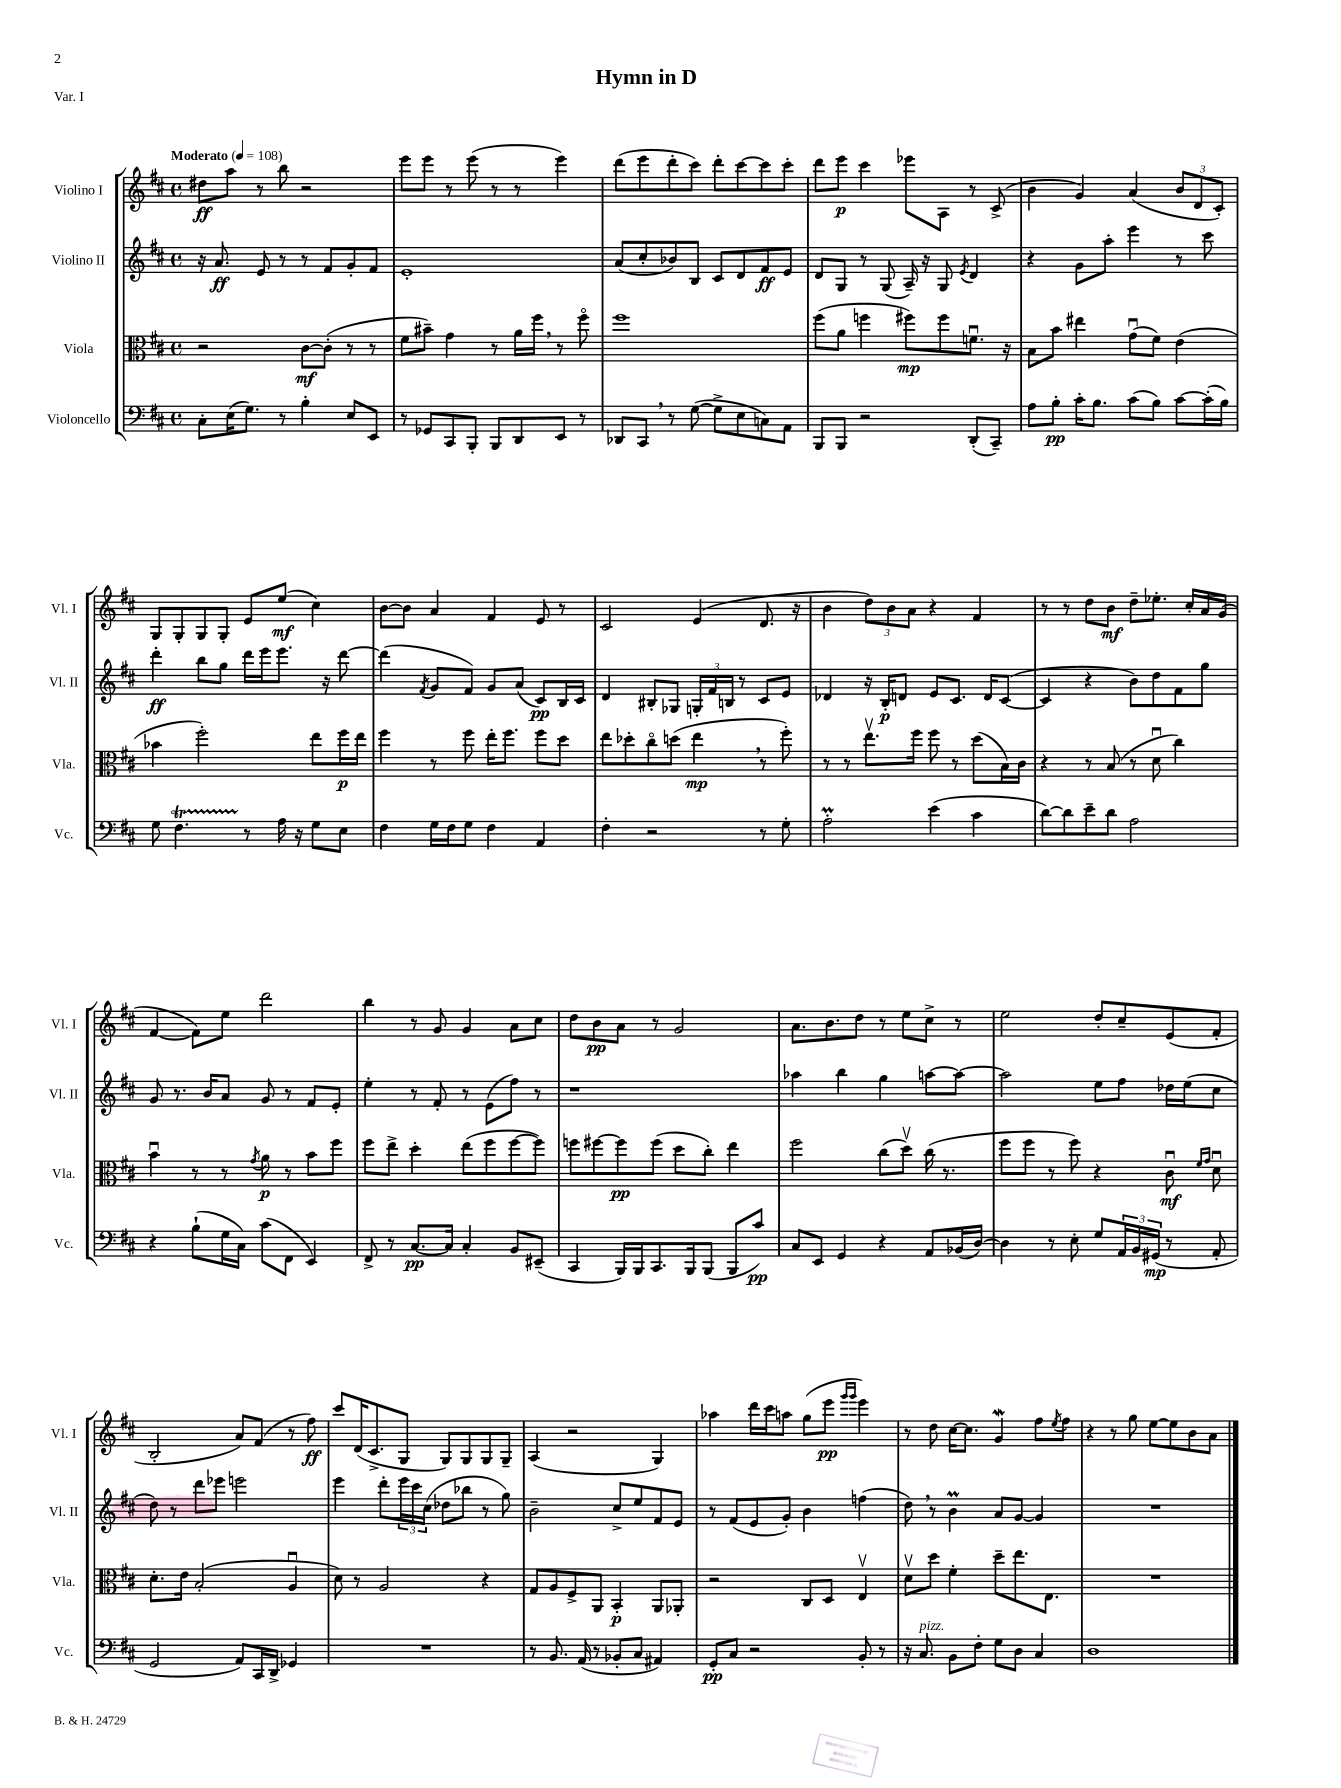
\header { title = "Hymn in D" piece = "Var. I" }
<<
\new StaffGroup <<
\new Staff = "s0" \with { instrumentName = "Violino I" shortInstrumentName = "Vl. I" } {
    \clef treble \key d \major \defaultTimeSignature \time 4/4 \tempo "Moderato" 4 = 108
    dis''8\ff a''8 r8 b''8 r2 |
    e'''8 e'''8 r8 e'''8( r8 r8 e'''4) |
    d'''8( e'''8 d'''8-. cis'''8) d'''8-. cis'''8~ cis'''8 cis'''8-. |
    d'''8 e'''8\p cis'''4 ees'''8 a8 r8 cis'8->( |
    b'4 g'4) a'4( \tuplet 3/2 { b'8 d'8 cis'8-.) } |
    g8 g8-. g8 g8-. e'8 e''8\mf( cis''4) |
    b'8~ b'8 a'4 fis'4 e'8 r8 |
    cis'2 e'4( d'8. r16 |
    b'4 \tuplet 3/2 { d''8) b'8 a'8 } r4 fis'4 |
    r8 r8 d''8 b'8\mf d''8-- ees''8.-. cis''16-. a'16 g'16( |
    fis'4~ fis'8) e''8 d'''2 |
    b''4 r8 g'8 g'4 a'8 cis''8 |
    d''8 b'8\pp a'8 r8 g'2 |
    a'8. b'8. d''8 r8 e''8 cis''8-> r8 |
    e''2 d''8-. cis''8-- e'8( fis'8-. |
    b2-. a'8) fis'8( r8 fis''8\ff) |
    cis'''8 d'16( cis'8.-> g8 g8) g8 g8 g8-- |
    a4( r2 g4) |
    aes''4 d'''16 cis'''16 a''8 g''8( e'''8\pp \grace { g'''16 g'''16 } e'''4) |
    r8 d''8 cis''16~ cis''8. g'4\mordent fis''8 \acciaccatura { e''8 } fis''8 |
    r4 r8 g''8 e''8~ e''8 b'8 a'8 \bar "|." |
}
\new Staff = "s1" \with { instrumentName = "Violino II" shortInstrumentName = "Vl. II" } {
    \clef treble \key d \major \defaultTimeSignature \time 4/4
    r16 a'8.\ff e'8 r8 r8 fis'8 g'8-. fis'8 |
    e'1-. |
    a'8( cis''8-. bes'8) b8 cis'8 d'8 fis'8\ff e'8 |
    d'8 g8 r8 g8( a16--) r16 g8 \acciaccatura { e'8 } d'4 |
    r4 g'8 a''8-. e'''4 r8 cis'''8 |
    d'''4-.\ff b''8 g''8 d'''16 e'''16 e'''8. r16 d'''8~ |
    d'''4( \acciaccatura { fis'8 } g'8 fis'8) g'8 a'8( cis'8\pp) b16 cis'16 |
    d'4 bis8-. ges8 \tuplet 3/2 { g16-. fis'16 b16 } r8 cis'8 e'8 |
    des'4 r16 b16-.\p d'8 e'8 cis'8. d'16 cis'8~( |
    cis'4 r4 b'8) d''8 fis'8 g''8 |
    g'8 r8. b'16 a'8 g'8 r8 fis'8 e'8-. |
    e''4-. r8 fis'8-. r8 e'8( fis''8) r8 |
    r1 |
    aes''4 b''4 g''4 a''8~ a''8~ |
    a''2 e''8 fis''8 des''16 e''16( cis''8 |
    d''8) r8 d'''8 ees'''8 e'''2 |
    e'''4 d'''8-. \tuplet 3/2 { e'''16 cis'''16 cis''16( } des''8 bes''8 r8 g''8) |
    b'2-- cis''8-> e''8 fis'8 e'8 |
    r8 fis'8( e'8 g'8-.) b'4 f''4( |
    d''8) \breathe r8 b'4\prall a'8 g'8~ g'4 |
    R1 \bar "|." |
}
\new Staff = "s2" \with { instrumentName = "Viola" shortInstrumentName = "Vla." } {
    \clef alto \key d \major \defaultTimeSignature \time 4/4
    r2 cis'8~\mf cis'8-.( r8 r8 |
    fis'8 bis'8--) g'4 r8 a'16 fis''16 \breathe r8 fis''8\flageolet |
    fis''1 |
    fis''8( a'8 f''4 fis''8\mp) fis''8 f'8.\downbow r16 |
    b8 b'8 eis''4 g'8\downbow( fis'8) e'4( |
    bes'4 fis''2-.) e''8 fis''16\p e''16 |
    fis''4 r8 fis''8 e''16-. fis''8. fis''8 d''8 |
    e''8 des''8-. cis''8\flageolet d''8( e''4\mp \breathe r8 fis''8-.) |
    r8 r8 e''8.\upbow fis''16 fis''8 r8 d''8( b16) cis'16 |
    r4 r8 b8( r8 d'8\downbow cis''4) |
    b'4\downbow r8 r8 \acciaccatura { g'8 } a'8\p r8 b'8 fis''8 |
    fis''8 e''8-> d''4-. e''8( fis''8 fis''8~ fis''8) |
    f''8 fis''8~ fis''8\pp fis''8( d''8 cis''8-.) e''4 |
    fis''2 cis''8( d''8\upbow) cis''16( r8. |
    fis''8 fis''8 r8 fis''8) r4 cis'8\downbow\mf \grace { fis'16 g'16 } d'8\downbow |
    d'8.-. e'16 b2-.( a4\downbow |
    d'8) r8 a2 r4 |
    g8 a8 fis8-> a,8 b,4-.\p a,8 aes,8-. |
    r2 cis8 d8 e4\upbow |
    d'8\upbow d''8 fis'4-. d''8-- e''8. e8. |
    R1 \bar "|." |
}
\new Staff = "s3" \with { instrumentName = "Violoncello" shortInstrumentName = "Vc." } {
    \clef bass \key d \major \defaultTimeSignature \time 4/4
    cis8-. e16( g8.) r8 b4-. e8 e,8 |
    r8 ges,8 cis,8 b,,8-. b,,8 d,8 e,8 r8 |
    des,8 cis,8 \breathe r8 g8~( g8-> e8 c8) a,8 |
    b,,8 b,,8 r2 d,8-.( cis,8--) |
    a8 b8-.\pp cis'16-. b8. cis'8( b8) cis'8~ cis'16-.( b16) |
    g8 fis4.\startTrillSpan r8\stopTrillSpan a16 r16 g8 e8 |
    fis4 g16 fis16 g8 fis4 a,4 |
    fis4-. r2 r8 g8-. |
    a2-.\prall e'4( cis'4 |
    d'8~) d'8 e'8-- d'8 a2 |
    r4 b8-!( g16 cis16) cis'8( fis,8 e,4) |
    fis,8-> r8 cis8.~\pp cis16 cis4-. b,8 eis,8--( |
    cis,4 b,,16) b,,16 cis,8. b,,16 b,,8( b,,8 cis'8\pp) |
    cis8 e,8 g,4 r4 a,8 bes,16( d16~) |
    d4 r8 e8-. g8 \tuplet 3/2 { a,16 b,16 gis,16\mp( } r8 a,8-. |
    g,2 a,8) cis,16 d,16-> ges,4 |
    R1 |
    r8 b,8. a,16( r8 bes,8-. cis8 ais,4) |
    g,8-.\pp cis8 r2 b,8-. r8 |
    r16 cis8.^\markup { \italic "pizz." } b,8 fis8-. g8 d8 cis4 |
    d1 \bar "|." |
}
>>
>>
\layout { \context { \Score \remove "Bar_number_engraver" } }
